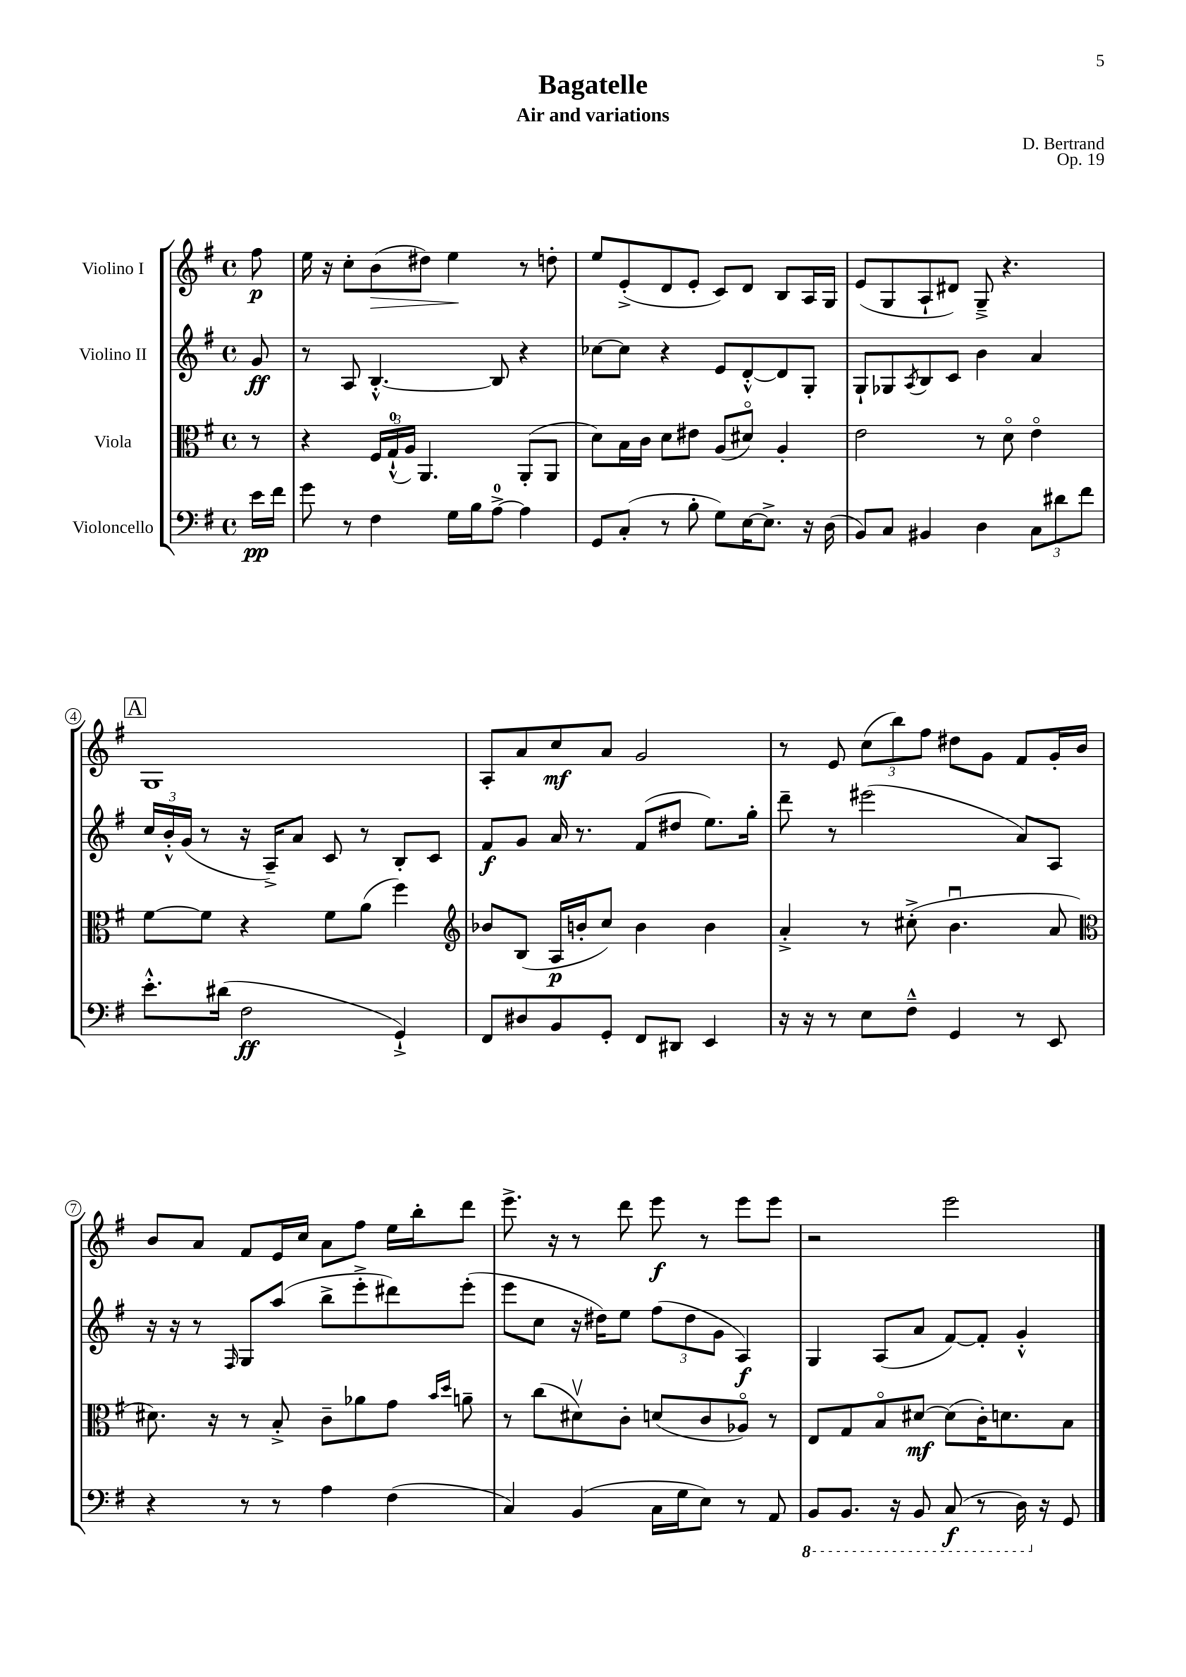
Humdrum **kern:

**kern	**kern	**kern	**kern
*staff4	*staff3	*staff2	*staff1
*clefF4	*clefC3	*clefG2	*clefG2
*k[f#]	*k[f#]	*k[f#]	*k[f#]
*M4/4	*M4/4	*M4/4	*M4/4
*met(c)	*met(c)	*met(c)	*met(c)
16e	8r	8g	8ff#
16f#	.	.	.
=	=	=	=
8g	4r	8r	16ee
.	.	.	16r
8r	.	8A	8cc'
4F#	24F#	[4.B'^^	(8b
.	(24G`^^	.	.
.	24A)	.	.
.	4.AA	.	8dd#)
16G	.	.	4ee
16B	.	.	.
[8A^	.	8B]	.
4A]	(8AA'	4r	8r
.	8AA	.	8dd'
=	=	=	=
8GG	8d)	[8cc-	8ee
(8C'	16B	8cc-]	(8e'^
.	16c	.	.
8r	8d	4r	8d
8B'	8e#	.	8e'
8G)	(8A	8e	8c)
[16E	8d#o)	[8d'^^	8d
8.E^]	.	.	.
.	4A'	8d]	8B
16r	.	8G'	16A
(16D	.	.	16G
=	=	=	=
8BB)	2e	8G`	(8e
8C	.	8G-	8G
.	.	8qA	.
4BB#	.	8B	8A`
.	.	8c	8d#)
4D	8r	4b	8G~^
.	8do	.	4.r
12C	4eo	4a	.
12d#	.	.	.
12f#	.	.	.
=	=	=	=
8.e'^^	[8f#	24cc	1G
.	.	24b'^^	.
.	.	(24g	.
.	8f#]	8r	.
(16d#	.	.	.
2F#	4r	16r	.
.	.	16A~^)	.
.	.	8a	.
.	8f#	8c	.
.	(8a	8r	.
4GG`^)	4ff#)	8B'	.
.	.	8c	.
=	=	=	=
*	*clefG2	*	*
8FF#	8b-	8f#	8A'
8D#	(8B	8g	8a
8BB	16A	16a	8cc
.	16b'	8.r	.
8GG'	8cc)	.	8a
8FF#	4b	(8f#	2g
8DD#	.	8dd#	.
4EE	4b	8.ee)	.
.	.	16gg'	.
=	=	=	=
16r	4a'^	8ddd~	8r
16r	.	.	.
8r	.	8r	8e
8E	8r	(2eee#	(12cc
.	.	.	12bb)
8F#~^^	(8cc#'^	.	.
.	.	.	12ff#
4GG	4.bu	.	8dd#
.	.	.	8g
8r	.	8a)	8f#
8EE	8a	8A	16g'
.	.	.	16b
=	=	=	=
*	*clefC3	*	*
4r	8.d#)	16r	8b
.	.	16r	.
.	.	8r	8a
.	16r	.	.
.	.	16qqF#	.
8r	8r	8G	8f#
8r	8B'^	(8aa	16e
.	.	.	16cc
4A	8c~	8bb^	8a
.	8a-	8eee'^	8ff#
(4F#	8g	8ddd#)	16ee
.	.	.	16bb'
.	16qqb	.	.
.	16qqdd	.	.
.	8a~	(8eee'	8ddd
=	=	=	=
4C)	8r	8eee	8.eee^
.	(8cc	8cc	.
.	.	.	16r
(4BB	8d#v)	16r	8r
.	.	16dd#)	.
.	8c'	8ee	8ddd
16C	(8d	(12ff#	8eee
16G	.	.	.
.	.	12dd#	.
8E)	8c	.	8r
.	.	12g	.
8r	8A-o)	4A)	8eee
8AA	8r	.	8eee
=	=	=	=
8BBB	8E	4G	2r
8.BBB	8G	.	.
.	8Bo	(8A	.
16r	.	.	.
8BBB	[8d#	8a	.
(8CC	(8d#]	[8f#)	2eee
8r	16c')	8f#']	.
.	8.d	.	.
16DD)	.	4g'^^	.
16r	.	.	.
8GG	8B	.	.
==	==	==	==
*-	*-	*-	*-
